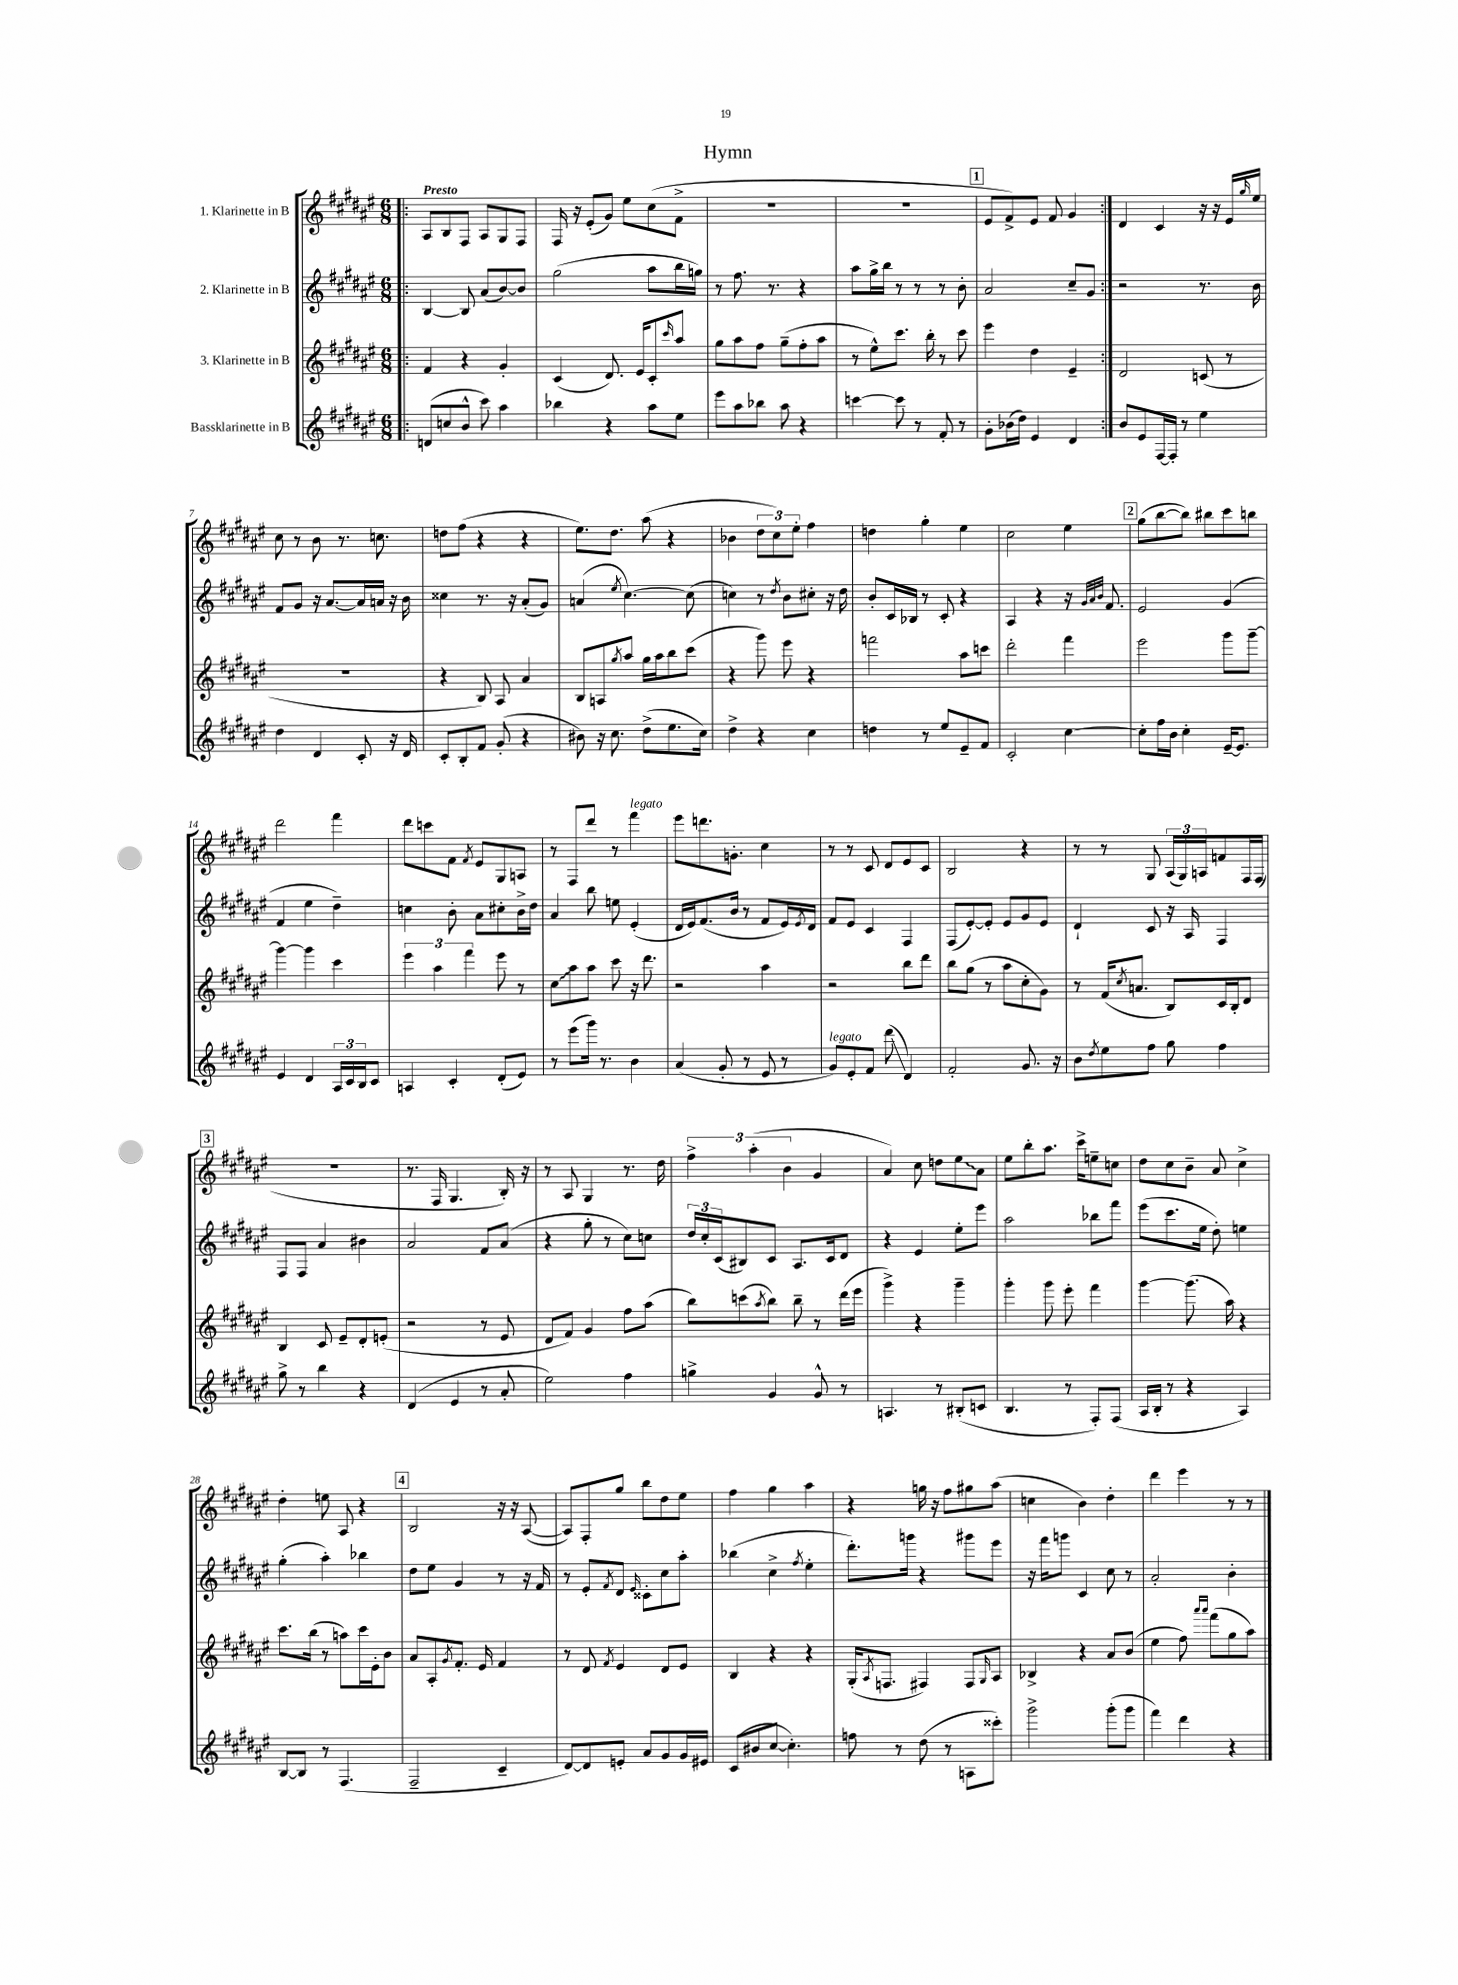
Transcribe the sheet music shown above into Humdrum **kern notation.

**kern	**kern	**kern	**kern
*staff4	*staff3	*staff2	*staff1
*clefG2	*clefG2	*clefG2	*clefG2
*k[f#c#g#d#a#e#]	*k[f#c#g#d#a#e#]	*k[f#c#g#d#a#e#]	*k[f#c#g#d#a#e#]
*M6/8	*M6/8	*M6/8	*M6/8
=!|:	=!|:	=!|:	=!|:
(8d	4f#	[4B	8A#
8cc	.	.	8B
8b^^	4r	8B]	8F#
8ccc#)	.	(8a#	8A#
4aa#	4g#'	[8b)	8G#
.	.	8b]	8F#
=	=	=	=
4bb-	(4c#	(2gg#	16F#
.	.	.	16r
.	.	.	(8e#'
4r	8.d#)	.	8g#)
.	.	.	8ee#
.	16e#	.	.
8aa#	8c#'	8aa#	(8cc#
.	16qqccc#	.	.
8ee#	8aa#	16bb	8f#^
.	.	16gg)	.
=	=	=	=
8eee#	8gg#	8r	2.r
8aa#	8aa#	8.ff#	.
8bb-	8ff#	.	.
.	.	8.r	.
8aa#	(8gg#~	.	.
4r	8ff#'	4r	.
.	8aa#	.	.
=	=	=	=
[4ccc	8r	8aa#	2.r
.	8ee#^^)	16gg#^	.
.	.	16bb	.
8ccc]	8.ccc#	8r	.
8r	.	8r	.
.	16bb'	.	.
8f#'	8r	8r	.
8r	8ccc#	8b'	.
=	=	=	=
8g#'	4eee#	2a#	8e#
(16b-	.	.	8f#^)
16dd#)	.	.	.
4e#	4dd#	.	8e#
.	.	.	8f#
4d#	4e#~	8cc#~	4g#
.	.	8g#	.
=:|!	=:|!	=:|!	=:|!
8b	2d#	2r	4d#
8e#	.	.	.
[16F#	.	.	4c#
16F#']	.	.	.
8r	.	.	.
4ee#	(8c	8.r	16r
.	.	.	16r
.	8r	.	16e#
.	.	.	16qqgg#
.	.	16b	16ee#
=	=	=	=
4dd#	2.r	8f#	8cc#
.	.	8g#	8r
4d#	.	16r	8b
.	.	[8.a#	.
.	.	.	8.r
8c#'	.	16a#]	.
.	.	16a	8.cc
16r	.	16r	.
16d#	.	16b	.
=	=	=	=
8c#'	4r	4cc##	8dd
8B'	.	.	(8ff#
8f#	8B)	8.r	4r
(8g#'	8A#	.	.
.	.	16r	.
4r	4a#	(8a#'	4r
.	.	8g#)	.
=	=	=	=
8b#)	8B	(4a	8.ee#)
16r	8A	.	.
8.cc#	.	.	8.dd#
.	8qgg#	8qee#	.
.	8aa#	[4.cc#)	.
(8dd#^	16gg#	.	(8aa#
.	16aa#	.	.
8.ee#	8bb	.	4r
.	(8ccc#	(8cc#]	.
16cc#)	.	.	.
=	=	=	=
4dd#^	4r	4cc)	4b-
4r	8ggg#)	8r	12dd#
.	.	.	12cc#)
.	.	8qdd#	.
.	8eee#	8b	.
.	.	.	12ee#'
4cc#	4r	8cc#'	4ff#
.	.	16r	.
.	.	16dd#	.
=	=	=	=
4dd	2fff	8b'	4dd
.	.	16c#	.
.	.	16B-	.
8r	.	8r	4gg#'
8ee#	.	8c#'	.
8e#~	8aa#	4r	4ee#
8f#	8ccc	.	.
=	=	=	=
2c#'	2ddd#'	4A#	2cc#
.	.	4r	.
[4cc#	4fff#	16r	4ee#
.	.	32qqg#	.
.	.	32qqa#	.
.	.	32qqb	.
.	.	8.f#	.
=	=	=	=
8cc#']	2eee#	2e#	(8gg#
16ff#	.	.	[8bb
16b	.	.	.
4cc#'	.	.	8bb])
.	.	.	8bb#
[16e#~	8ggg#	(4g#	8ccc#
8.e#]	.	.	.
.	[8ggg#~	.	8bb
=	=	=	=
4e#	4ggg#_	4f#	2ddd#
4d#	4ggg#]	4ee#	.
24A#	4ccc#	4dd#~)	4fff#
24c#	.	.	.
24B	.	.	.
8c#	.	.	.
=	=	=	=
4A	6eee#	4cc	8ddd#
.	.	.	8ccc
.	6aa#	.	.
4c#'	.	8b'	8f#
.	6fff#	.	.
.	.	.	8qf#
.	.	8a#	8e#
(8d#'	8eee#	8cc#'	8G#
8e#)	8r	16b^	8A
.	.	16dd#	.
=	=	=	=
8r	8cc#	4a#	8r
(8eee#	8aa#	.	8F#
16ggg#)	8aa#	8bb	8ddd#
8.r	.	.	.
.	8ccc#	8ee	8r
4b	16r	(4e#'	4fff#
.	8.ddd#	.	.
=	=	=	=
(4a#	2r	16d#	8eee#
.	.	16e#)	.
.	.	(8.f#	8.ddd
8g#'	.	.	.
.	.	16b	8.g'
8r	.	8r	.
8e#	4aa#	8f#	4cc#
8r	.	16e#)	.
.	.	8qe#	.
.	.	16d#	.
=	=	=	=
8g#)	2r	8f#	8r
8e#'	.	8e#	8r
8f#	.	4c#	8c#
(8ddd#	.	.	8d#
4d#)	8bb	4F#	8e#
.	8ddd#	.	8c#
=	=	=	=
2f#'	8bb	(8F#	2B
.	(8gg#	[8e#')	.
.	8r	8e#']	.
.	8aa#	8e#	.
8.g#	8cc#'	8g#	4r
.	8g#)	8e#	.
16r	.	.	.
=	=	=	=
8b	8r	4d#`	8r
8qdd#	.	.	.
8ee#	(16f#	.	8r
.	8qcc#	.	.
.	8.a	.	.
8ff#	.	8c#	8G#
8gg#	8B)	16r	(24A#
.	.	.	24G#)
.	.	16A#	.
.	.	.	24A
4ff#	16c#	4F#	8f
.	16B'	.	.
.	8d#	.	16F#
.	.	.	(16F#
=	=	=	=
8gg#^	4B	8F#	2.r
8r	.	8F#	.
4bb	8c#	4a#	.
.	8e#~	.	.
4r	8d#'	4b#	.
.	(8e'	.	.
=	=	=	=
(4d#	2r	2a#	8.r
.	.	.	16F#
4e#	.	.	4.G#
8r	8r	8f#	.
8a#'	8e#	(8a#	16B')
.	.	.	16r
=	=	=	=
2ee#)	8d#	4r	8r
.	8f#)	.	8A#
.	4g#	8gg#'	4G#
.	.	8r	.
4ff#	8ff#	8cc#)	8.r
.	(8aa#	8cc	.
.	.	.	16dd#
=	=	=	=
4gg^	8bb)	24dd#	6ff#^
.	.	24cc#'	.
.	.	(24c#	.
.	(8ccc	8B#)	.
.	.	.	(6aa#'
.	8qaa#	.	.
4g#	8bb)	8c#	.
.	.	.	6b
.	8bb~	8.A#	.
8g#^^	8r	.	4g#
.	.	16c#	.
8r	(16ddd#	8d#	.
.	16eee#	.	.
=	=	=	=
4.A	4ggg#^)	4r	4a#)
.	4r	4e#	8cc#
8r	.	.	8dd
(8B#'	4ggg#~	8ee#'	8ee#
8c	.	8eee#	8a#
=	=	=	=
4.B	4ggg#'	2aa#	8ee#
.	.	.	8bb'
.	8ggg#	.	8.aa#
8r	8eee#'	.	.
.	.	.	16ccc#^
8F#')	4fff#	8bb-	8ee~
(8F#	.	8fff#	8cc
=	=	=	=
16A#	[4ggg#	(8eee#	8dd#
16B'	.	.	.
8r	.	8.ccc#	8cc#
4r	(8.ggg#]	.	8b~
.	.	16ee#	.
.	.	8dd#')	8a#
.	16aa#)	.	.
4A#)	4r	4ee	4cc#^
=	=	=	=
[8B	8.ccc#	(4gg#'	4dd#'
8B]	.	.	.
.	(16bb	.	.
8r	8r	4aa#')	8ee
(4.F#	8aa)	.	8A#
.	16ccc#	4bb-	4r
.	16e#'	.	.
.	8b	.	.
=	=	=	=
2F#~	8a#	8dd#	2B
.	8A#'	8ee#	.
.	8qg#	.	.
.	8.f#'	4g#	.
.	16e#	.	.
4c#~	4f#	8r	16r
.	.	.	16r
.	.	16r	([8A#
.	.	16f#	.
=	=	=	=
[8d#)	8r	8r	8A#])
8d#]	8d#	8e#'	8F#'
.	8qf#	8qf#	.
8e'	4e#	8d#	8gg#
.	.	16qqe#	.
8a#	.	8c##'	8bb
8g#	8d#	8cc#	8dd#
16g#	8e#	8aa#'	8ee#
16e#	.	.	.
=	=	=	=
(8c#	4B	(4bb-	4ff#
8b#	.	.	.
[8cc#	4r	4cc#^	4gg#
4.cc#'])	.	.	.
.	.	8qff#	.
.	4r	4ee#'	4aa#
=	=	=	=
8ff	(16G#'	8.ddd#')	4r
.	8qA#	.	.
.	8.F	.	.
8r	.	.	.
.	.	16ggg	.
(8dd#	4F#)	4r	16gg
.	.	.	16r
8r	.	.	8ff#
8A	8F#	8ggg#	8gg#
.	16qqG#	.	.
8ccc##')	8A#	8eee#	(8aa#
=	=	=	=
2ggg#^	4B-^	16r	4cc
.	.	16fff#	.
.	.	8ggg	.
.	4r	4c#	4b)
(8ggg#'	8a#	8cc#	4dd#'
8ggg#	(8b	8r	.
=	=	=	=
4fff#)	4ee#	2a#'	4ddd#
4ddd#	8ff#)	.	4eee#
.	16qqaaa#	.	.
.	16qqaaa#	.	.
.	(8fff#	.	.
4r	8gg#	4b'	8r
.	8aa#)	.	8r
==	==	==	==
*-	*-	*-	*-
